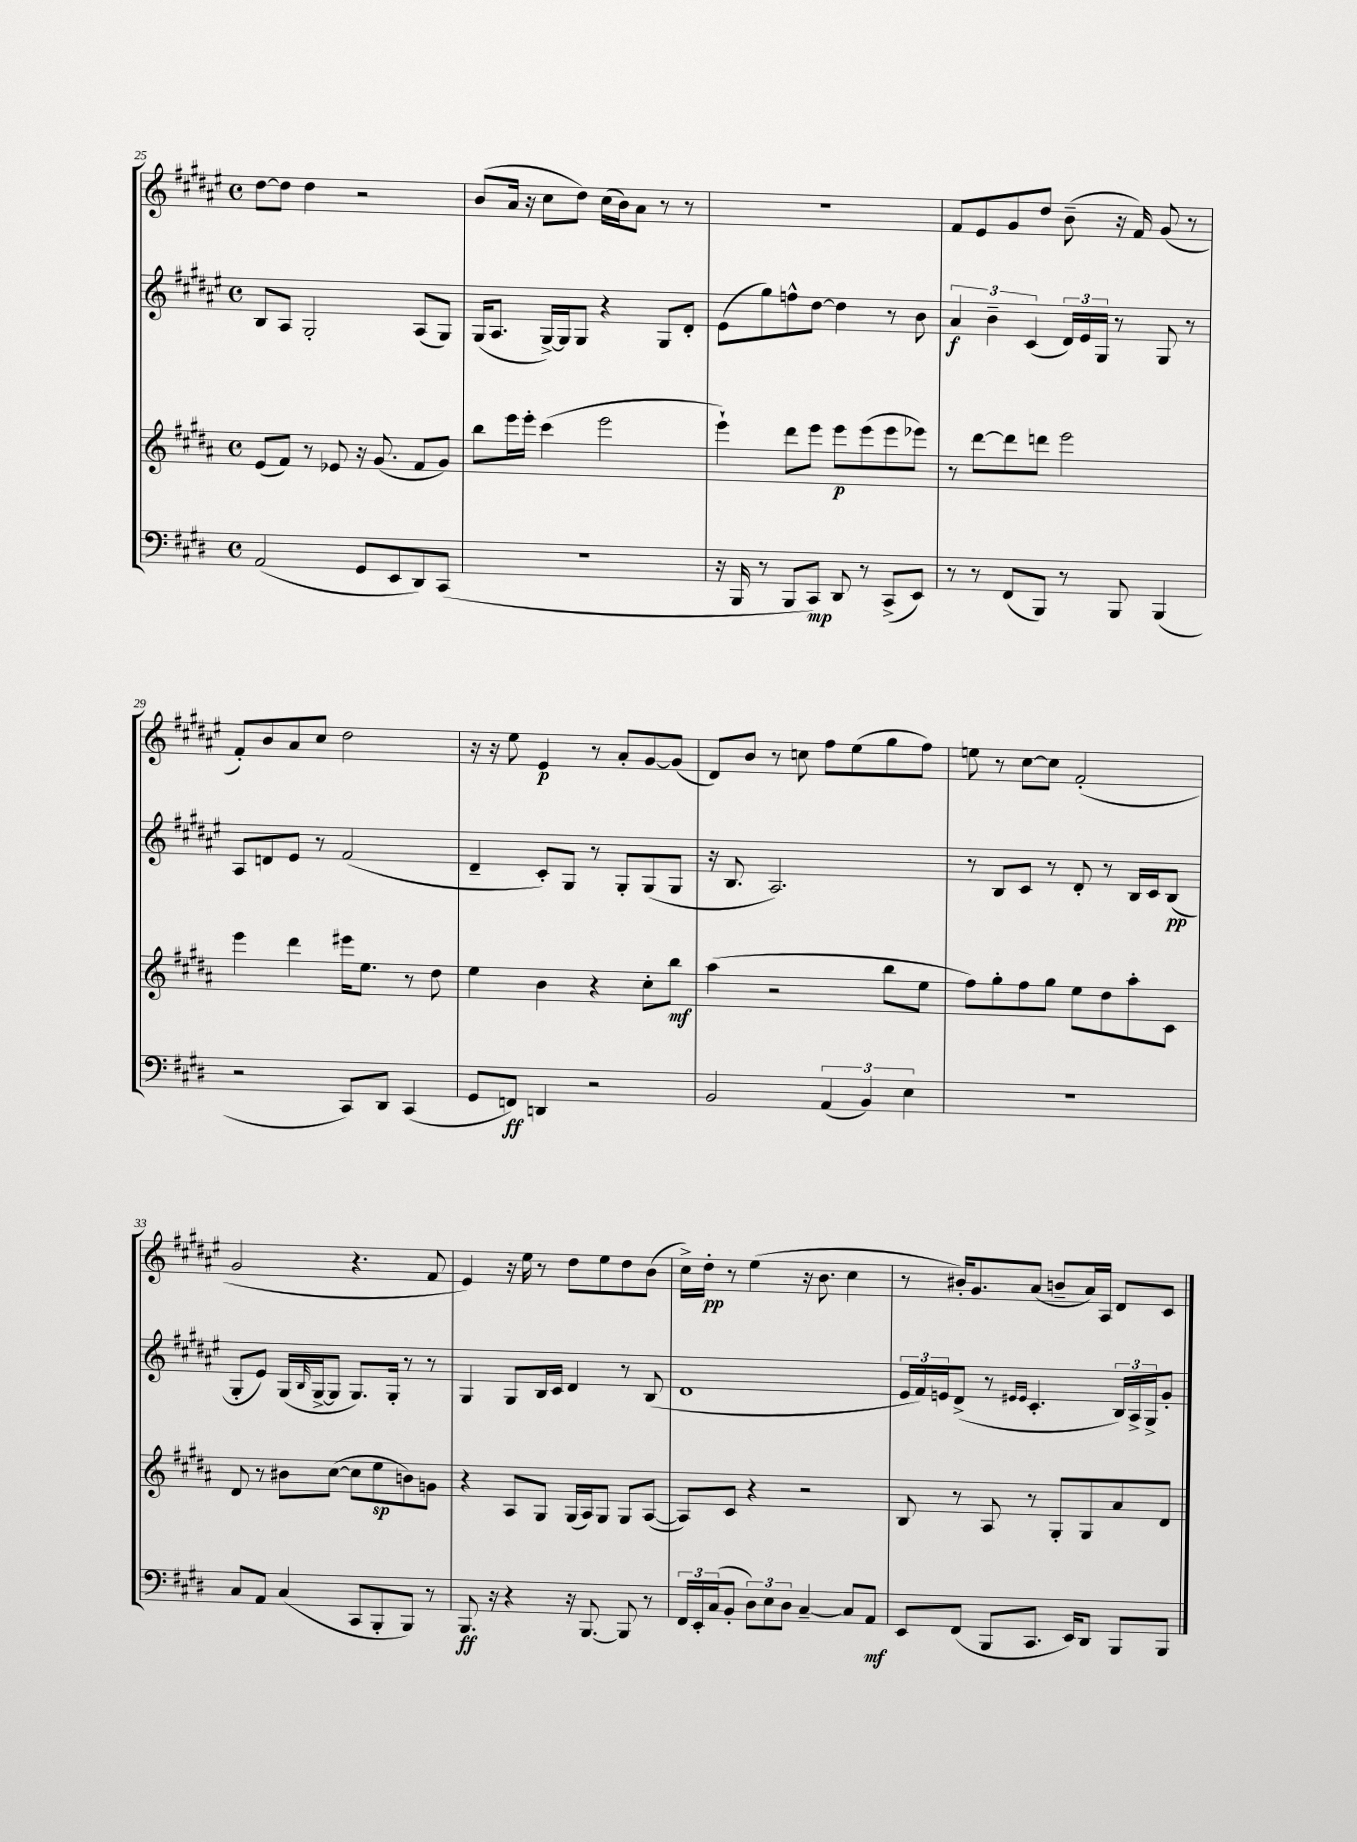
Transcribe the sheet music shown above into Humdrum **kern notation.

**kern	**dynam	**kern	**dynam	**kern	**dynam	**kern	**dynam
*part4	*part4	*part3	*part3	*part2	*part2	*part1	*part1
*staff4	*staff4	*staff3	*staff3	*staff2	*staff2	*staff1	*staff1
*clefF4	*	*clefG2	*	*clefG2	*	*clefG2	*
*k[f#c#g#d#]	*	*k[f#c#g#d#a#]	*	*k[f#c#g#d#a#e#]	*	*k[f#c#g#d#a#e#]	*
*M4/4	*	*M4/4	*	*M4/4	*	*M4/4	*
*met(c)	*	*met(c)	*	*met(c)	*	*met(c)	*
=25	=25	=25	=25	=25	=25	=25	=25
(2AA/	.	(8e/L	.	8B/L	.	[8dd#\L	.
.	.	8f#/J)	.	8A#/J	.	8dd#\J]	.
.	.	8r	.	2G#'/	.	4dd#\	.
.	.	8e-X/	.	.	.	.	.
8GG#/L	.	16r	.	.	.	2r	.
.	.	(8.g#/	.	.	.	.	.
8EE/	.	.	.	.	.	.	.
8DD#/)	.	8f#/L	.	(8A#/L	.	.	.
(8CC#/J	.	8g#/J)	.	8G#/J)	.	.	.
=26	=26	=26	=26	=26	=26	=26	=26
1r	.	8bb\L	.	(16G#/KL	.	(8b/L	.
.	.	.	.	8.A#/J	.	.	.
.	.	16eee\L	.	.	.	16a#/Jk	.
.	.	16eee'\JJ	.	.	.	16r	.
.	.	(4ccc#\	.	[16G#^/LL)	.	8cc#\L	.
.	.	.	.	16G#/J]	.	.	.
.	.	.	.	8G#/J	.	8dd#\J)	.
.	.	2eee\	.	4r	.	(16cc#\LL	.
.	.	.	.	.	.	16b\J)	.
.	.	.	.	.	.	8a#\J	.
.	.	.	.	8G#/L	.	8r	.
.	.	.	.	8d#'/J	.	8r	.
=27	=27	=27	=27	=27	=27	=27	=27
16r	.	4eee`\)	.	(8e#\L	.	1r	.
16BBB/	.	.	.	.	.	.	.
8r	.	.	.	8gg#\)	.	.	.
8BBB/L	.	8ddd#\L	.	8ffn^^\	.	.	.
8CC#/J)	mp	8eee\J	.	[8dd#\J	.	.	.
8DD#/	.	8eee\L	p	4dd#\]	.	.	.
8r	.	(8eee\	.	.	.	.	.
(8CC#^/L	.	8eee\	.	8r	.	.	.
8EE/J)	.	8eee-X\J)	.	8b\	.	.	.
=28	=28	=28	=28	=28	=28	=28	=28
8r	.	8r	.	6a#/	f	8f#/L	.
8r	.	[8ddd#\L	.	.	.	8e#/	.
.	.	.	.	6b~\	.	.	.
(8FF#/L	.	8ddd#\]	.	.	.	8g#/	.
.	.	.	.	(6c#/	.	.	.
8BBB/J)	.	8dddn\J	.	.	.	8dd#/J	.
8r	.	2eee\	.	24d#/LL)	.	(8b~\	.
.	.	.	.	24e#/	.	.	.
.	.	.	.	24G#/JJ	.	.	.
8BBB/	.	.	.	8r	.	16r	.
.	.	.	.	.	.	16f#/)	.
(4BBB/	.	.	.	8G#/	.	(8g#/	.
.	.	.	.	8r	.	8r	.
!!LO:LB:g=z
=29	=29	=29	=29	=29	=29	=29	=29
2r	.	4eee\	.	8A#/L	.	8f#'/L)	.
.	.	.	.	8dn/	.	8b/	.
.	.	4ddd#\	.	8e#/J	.	8a#/	.
.	.	.	.	8r	.	8cc#/J	.
8CC#/L)	.	16eee#X\KL	.	(2f#/	.	2dd#\	.
.	.	8.ee\J	.	.	.	.	.
8DD#/J	.	.	.	.	.	.	.
(4CC#/	.	8r	.	.	.	.	.
.	.	8dd#\	.	.	.	.	.
=30	=30	=30	=30	=30	=30	=30	=30
8GG#/L	.	4ee\	.	4d#~/	.	16r	.
.	.	.	.	.	.	16r	.
8FFn/J)	ff	.	.	.	.	8ee#\	.
4DDn/	.	4b\	.	8c#'/L)	.	4e#/	p
.	.	.	.	8G#/J	.	.	.
2r	.	4r	.	8r	.	8r	.
.	.	.	.	8G#'/L	.	8a#'/L	.
.	.	8cc#'\L	.	(8G#/	.	[8g#/	.
.	.	8bb\J	mf	8G#/J	.	(8g#/J]	.
=31	=31	=31	=31	=31	=31	=31	=31
2BB/	.	(4aa#\	.	16r	.	8d#/L)	.
.	.	.	.	8.B/	.	.	.
.	.	.	.	.	.	8b/J	.
.	.	2r	.	2.A#/)	.	8r	.
.	.	.	.	.	.	8ccn\	.
(6AA/	.	.	.	.	.	8ff#\L	.
.	.	.	.	.	.	(8ee#\	.
6BB/)	.	.	.	.	.	.	.
.	.	8bb\L	.	.	.	8gg#\	.
6E\	.	.	.	.	.	.	.
.	.	8ee\J	.	.	.	8ff#\J)	.
=32	=32	=32	=32	=32	=32	=32	=32
1r	.	8ff#\L)	.	8r	.	8een\	.
.	.	8gg#'\	.	8B/L	.	8r	.
.	.	8ff#\	.	8c#/J	.	[8cc#\L	.
.	.	8gg#\J	.	8r	.	8cc#\J]	.
.	.	8ee\L	.	8d#'/	.	(2f#'/	.
.	.	8dd#\	.	8r	.	.	.
.	.	8aa#'\	.	16B/LL	.	.	.
.	.	.	.	16c#/J	.	.	.
.	.	8c#\J	.	(8B/J	pp	.	.
!!LO:LB:g=z
=33	=33	=33	=33	=33	=33	=33	=33
8C#/L	.	8d#/	.	8G#'/L	.	2g#/	.
8AA/J	.	8r	.	8e#/J)	.	.	.
(4C#/	.	8b#X\L	.	(16G#/LL	.	.	.
.	.	.	.	16qqB/	.	.	.
.	.	.	.	[16G#^/J	.	.	.
.	.	([8cc#\J	.	8G#/J]	.	.	.
8CC#/L	.	8cc#\L]	.	8.G#/L)	.	4.r	.
8BBB'/	.	8ee\	sp	.	.	.	.
.	.	.	.	16G#'/Jk	.	.	.
8BBB/J)	.	8bn\)	.	8r	.	.	.
8r	.	8gn\J	.	8r	.	8f#/	.
=34	=34	=34	=34	=34	=34	=34	=34
8.BBB/	ff	4r	.	4G#/	.	4e#/)	.
16r	.	.	.	.	.	.	.
4r	.	8A#/L	.	8G#/L	.	16r	.
.	.	.	.	.	.	16ee#\	.
.	.	8G#/J	.	16B/L	.	8r	.
.	.	.	.	16c#/JJ	.	.	.
16r	.	(16G#/LL	.	4d#/	.	8dd#\L	.
[8.BBB/	.	16A#/J)	.	.	.	.	.
.	.	8G#/J	.	.	.	8ee#\	.
8BBB/]	.	8G#/L	.	8r	.	8dd#\	.
8r	.	([8A#/J	.	(8B/	.	(8b\J	.
=35	=35	=35	=35	=35	=35	=35	=35
24FF#/LL	.	8A#/L])	.	1d#	.	16cc#^\LL)	.
24EE'/	.	.	.	.	.	.	.
.	.	.	.	.	.	16dd#'\JJ	pp
(24C#/J	.	.	.	.	.	.	.
8BB'/J	.	8c#/J	.	.	.	8r	.
12D#\L)	.	4r	.	.	.	(4ee#\	.
12E\	.	.	.	.	.	.	.
12D#\J	.	.	.	.	.	.	.
[4C#~/	.	2r	.	.	.	16r	.
.	.	.	.	.	.	8.b\	.
8C#/L]	.	.	.	.	.	4cc#\	.
8AA/J	mf	.	.	.	.	.	.
=36	=36	=36	=36	=36	=36	=36	=36
8EE/L	.	8B/	.	24e#/LL	.	8r	.
.	.	.	.	24f#/)	.	.	.
.	.	.	.	24en/J	.	.	.
(8FF#/J	.	8r	.	(8d#^/J	.	16b#X'/KL)	.
.	.	.	.	.	.	8.g#/	.
8BBB/L	.	8A#/	.	8r	.	.	.
.	.	.	.	16qqe#X/LL	.	.	.
.	.	.	.	16qqe#/JJ	.	.	.
8.CC#/J	.	8r	.	4.c#'/	.	(8a#/J	.
.	.	8G#'/L	.	.	.	8bn~/L	.
16EE/KL)	.	.	.	.	.	.	.
8DD#/J	.	8G#/	.	.	.	16a#/L)	.
.	.	.	.	.	.	16A#/JJ	.
8BBB/L	.	8a#/	.	24B/LL)	.	8d#/L	.
.	.	.	.	24A#^/	.	.	.
.	.	.	.	24G#^/J	.	.	.
8BBB/J	.	8d#/J	.	8g#'/J	.	8c#/J	.
==	==	==	==	==	==	==	==
*-	*-	*-	*-	*-	*-	*-	*-
